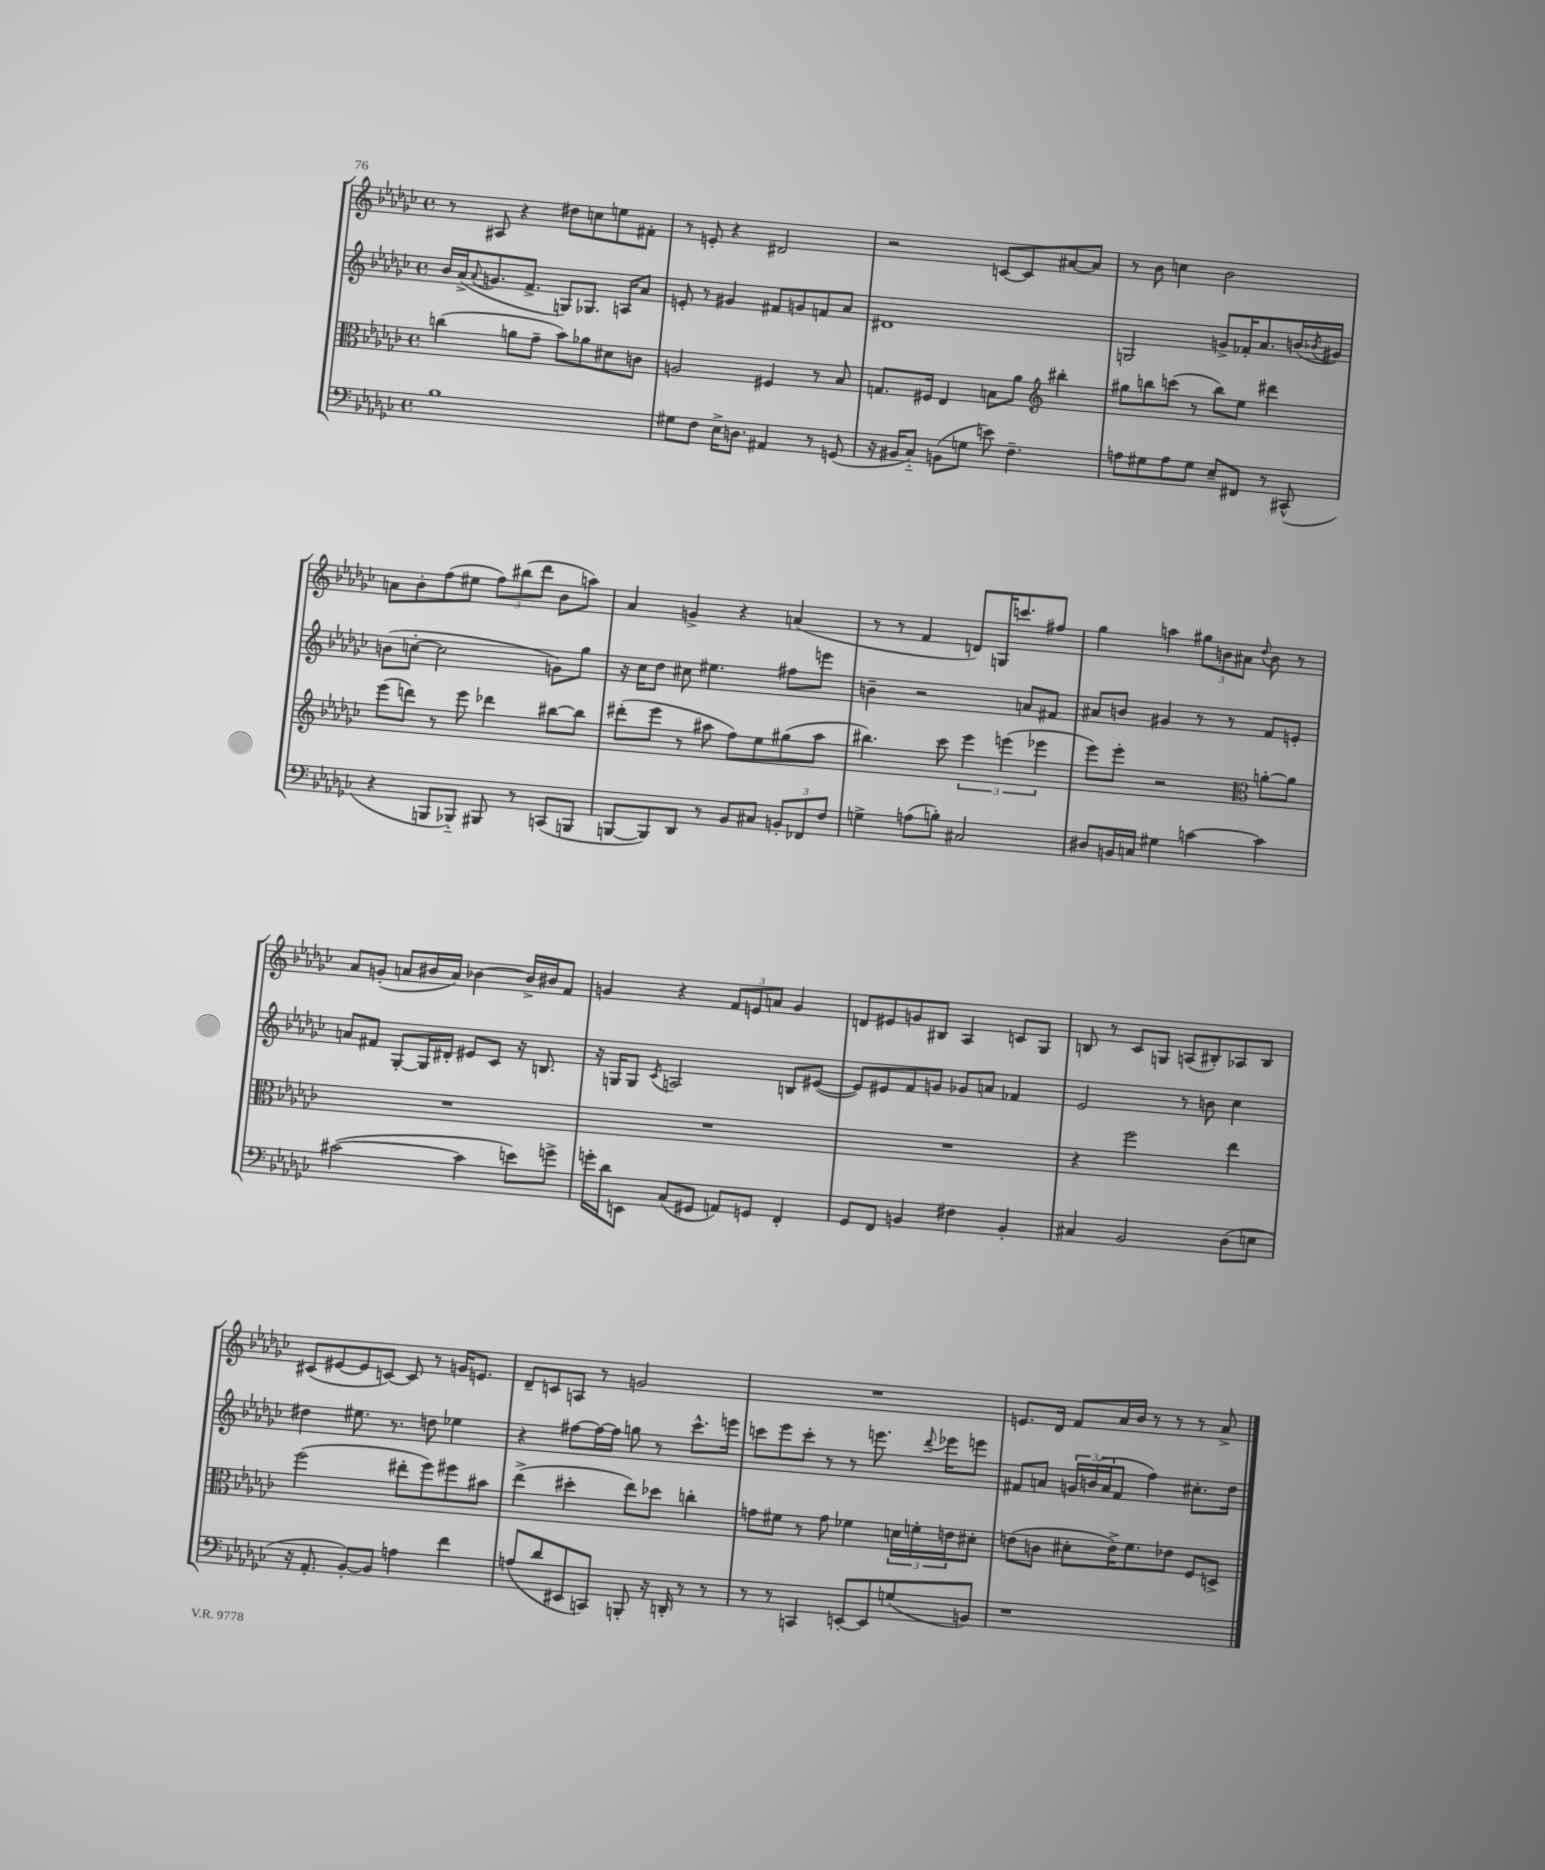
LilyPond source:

<<
\new StaffGroup <<
\new Staff = "s0" {
    \clef treble \key ges \major \defaultTimeSignature \time 4/4
    r8 ais8 r4 dis''8 c''8 e''8 fis'8-. |
    r8 e'8-. r4 dis'2 |
    r2 c'8~ c'8 ais'8~ ais'8 |
    r8 bes'8 c''4 bes'2 |
    a'8 bes'8-. f''8( eis''8 \tuplet 3/2 { f''8) bis''8( des'''8 } bes'8 a''8) |
    aes'4 g'4-> r4 a'4( |
    r8 r8 f'4 d'8) g16 c'''8. fis''8 |
    ges''4 a''4 \tuplet 3/2 { gis''8 b'8 ais'8 } \appoggiatura { des''8 } b'8 r8 |
    aes'8 g'8-.( a'8 bis'16 a'16) bes'4~ bes'16-> bis'16 f'8 |
    g'4 r4 \tuplet 3/2 { f'8 e'8 a'8 } g'4 |
    d'8 eis'8 g'8 bis8 aes4 c'8 ges8 |
    b8 r8 ces'8 g8 a8( bis8-.) aes8 bis8 |
    cis'8( eis'8~ eis'8 c'8~) c'8 r8 g'16 e'8. |
    des'8-- c'8 a8 r8 g'2 |
    R1 |
    e'8. des'16 f'8 aes'16 bes'16 r8 r8 r8 aes'8-> \bar "|." |
}
\new Staff = "s1" {
    \clef treble \key ges \major \defaultTimeSignature \time 4/4
    bes'16 aes'16->( \appoggiatura { aes'8 } g'8. f'8.-> g8) ges8. a16 aes'8 |
    e'8-. r8 gis'4 fis'8 g'8 f'8 aes'8 |
    dis'1 |
    g2 g'8-> fes'16-. aes'8. b'16( \acciaccatura { bes'8 } gis'16) |
    b'8( c''8~-. c''2 g'8) ges''8 |
    r16 ces''16 des''8 cis''8 eis''4. fis''8 e'''8 |
    b'4-- r2 a'8 fis'8 |
    ais'8 b'8 gis'4 r8 r8 f'8 e'8-. |
    a'8 fis'8 ges8~-. ges16 dis'16-. eis'8 ces'8 r16 b8. |
    r16 g16 g8 \acciaccatura { ces'8 } a2 b8 eis'8~( |
    eis'8) eis'8 f'8 g'8 ges'8 a'8 fes'4 |
    ees'2 r8 b'8 ces''4 |
    dis''4 eis''8. r8. d''8 ees''4 |
    r4 fis''8~ fis''16~ fis''16 g''8 r8 ces'''8.-^ e'''16 |
    c'''8 ees'''8 c'''8-. r8 r8 e'''8. \appoggiatura { des'''8 } ees'''16 e'''8 |
    fis'8 a'8 \tuplet 3/2 { g'16 b'16( a'16 } fis'8 f''4) cis''8.-. des''16 \bar "|." |
}
\new Staff = "s2" {
    \clef alto \key ges \major \defaultTimeSignature \time 4/4
    c''4( a'8 ges'8-- bes'8) aes'8 dis'8 c'8 |
    a2 fis4 r8 bes8 |
    g8. fis16 ees4 b8 aes'8 \clef treble bis''4-. |
    gis''8 b''8 c'''8( r8 b''8) ees''8 dis'''4 |
    ees'''8( d'''8) r8 ees'''8 des'''4 bis''8~ bis''8 |
    dis'''8-.( ees'''8 r8 ais''8 f''8) ees''8 gis''8( ais''8 |
    bis''4.) ces'''8 \tuplet 3/2 { ees'''4 e'''4( ees'''4 } |
    ees'''8) ees'''8-. r2 \clef alto a'8~-. a'8 |
    R1 |
    R1 |
    R1 |
    r4 f''2 ees''4 |
    f''2( eis''8-. f''8) fis''8 bis'8 |
    ees''4->( dis''4-. ees''8) des''8 c''4-. |
    g'8 fis'8 r8 g'8 fes'4 \tuplet 3/2 { d'16 f'16-. e'16 } dis'8-. |
    e'8( c'8 dis'8-. e'16->) f'8. ees'8 f8 d8-> \bar "|." |
}
\new Staff = "s3" {
    \clef bass \key ges \major \defaultTimeSignature \time 4/4
    bes1 |
    gis8 f8 ees16-> d8. ais,4 r8 g,8( |
    r16 bis,16 ces8-_) b,8( g8 e'8) f4.-- |
    a8 gis8 a8 gis8 ees8-- fis,8 r8 cis,8-^( |
    r4 b,,8 bes,,8-_) bis,,8 r8 c,8( b,,8 |
    b,,8~ b,,8) des,8 r8 bes,8 cis8 \tuplet 3/2 { b,8-. fes,8 f8 } |
    g4-> a8( b8-.) cis2 |
    dis8 b,16 c16 gis4 c'4~ c'4 |
    cis'2~( cis'4 e'8) g'8-> |
    g'16-. des'16 e,8 ces8( gis,8 a,8) g,8 f,4-. |
    ges,8 f,8 b,4 fis4 b,4-. |
    cis4 bes,2 des8( e8 |
    r16 aes,8.-. bes,8~-.) bes,8 a4 f'4 |
    a8( des'8 eis,8 c,8) b,,8-. r16 d,16-. r8 r8 |
    r8 r8 c,4 e,8~-. e,8 g8( b,8) |
    r1 \bar "|." |
}
>>
>>
\layout { \context { \Score \remove "Bar_number_engraver" } }
